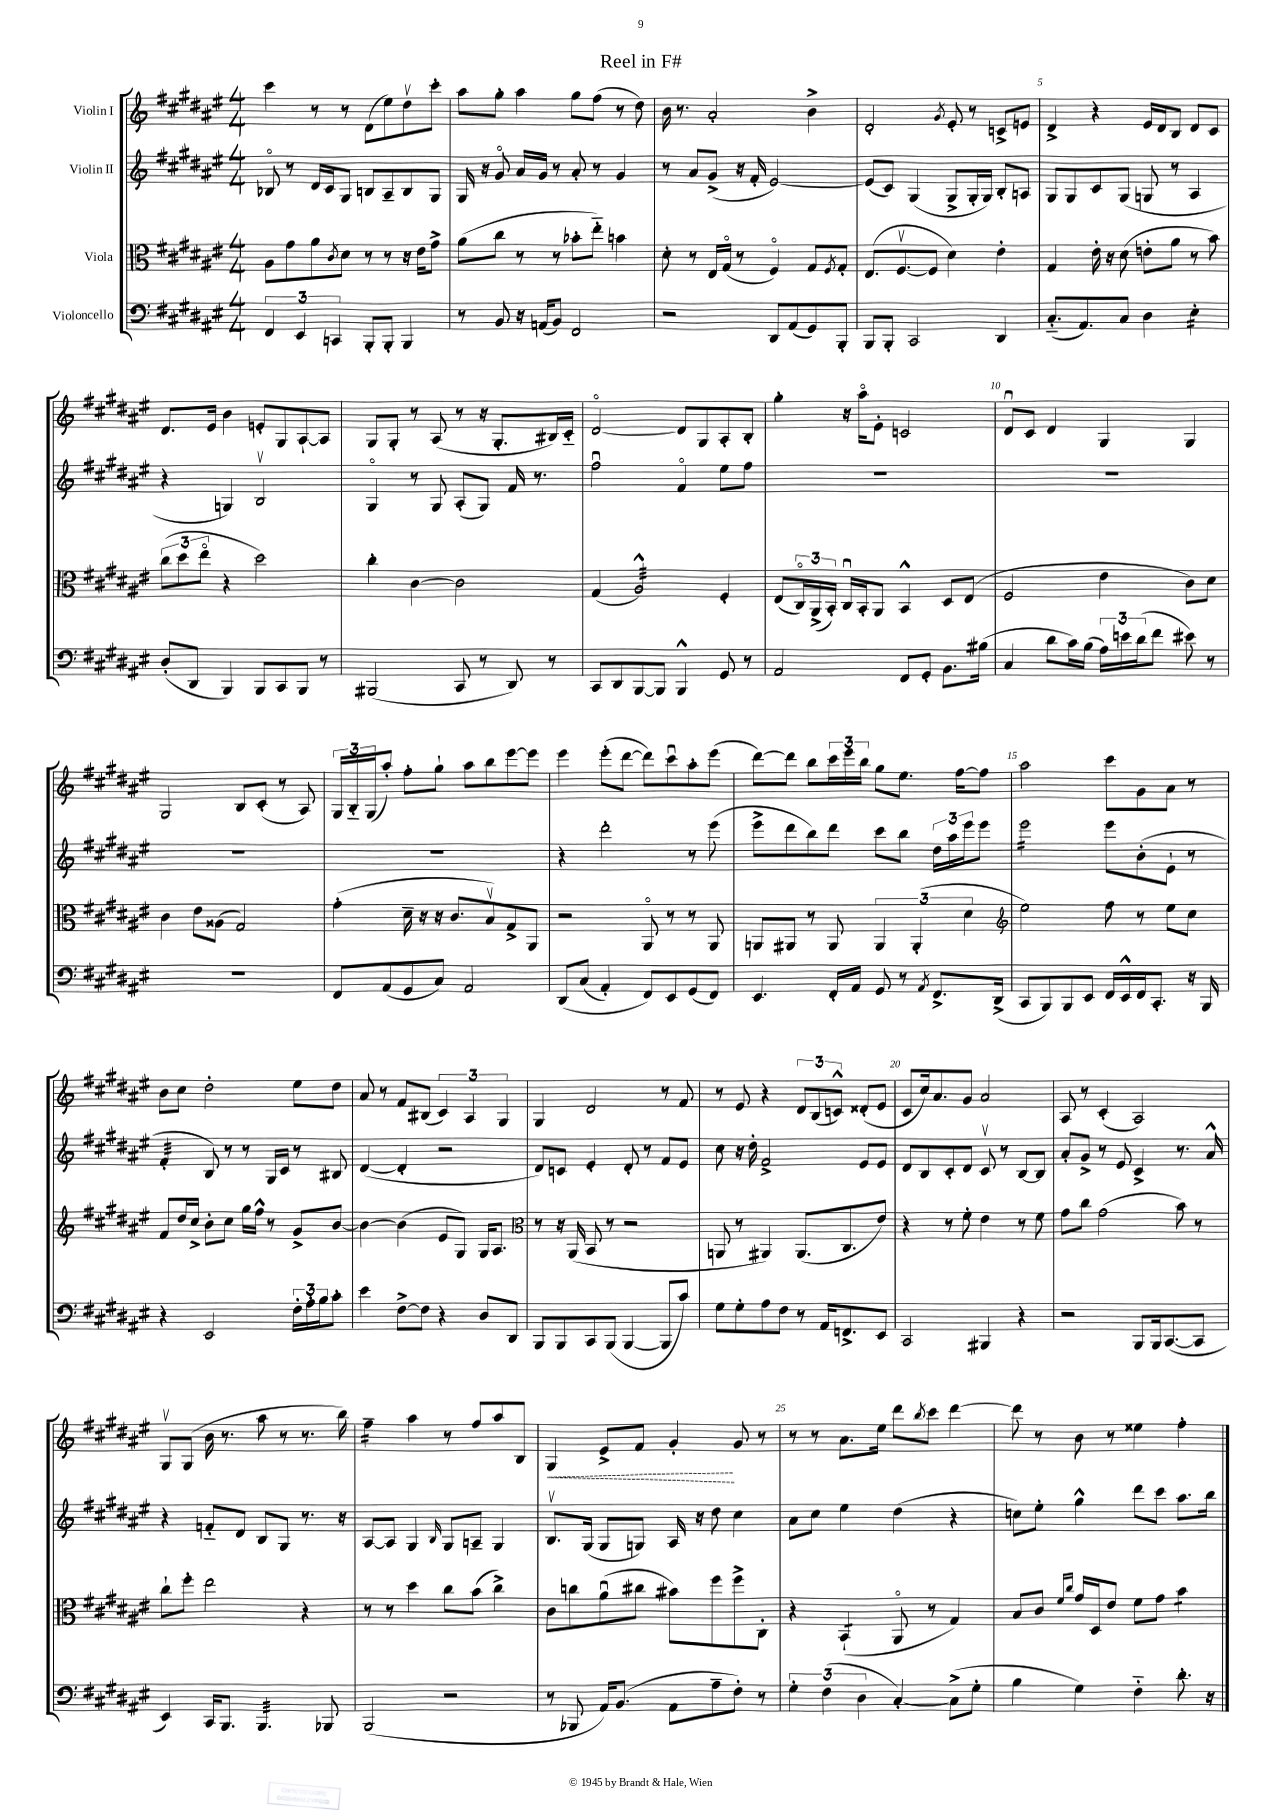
\header { title = "Reel in F#" }
<<
\new StaffGroup <<
\new Staff = "s0" \with { instrumentName = "Violin I" } {
    \clef treble \key fis \major \numericTimeSignature \time 4/4
    cis'''4 r8 r8 dis'8( eis''8) dis''8\upbow cis'''8-. |
    ais''8 gis''8-. ais''4 gis''8 fis''8( r8 dis''8) |
    b'16 r8. ais'2-. b'4-> |
    dis'2-. \acciaccatura { gis'8 } eis'8-. r8 c'8-> e'8 |
    dis'4-> r4 eis'16 dis'16 b8 dis'8 cis'8 |
    dis'8. eis'16 b'4 e'8-. gis8 ais8~-! ais8 |
    gis8 gis8-. r8 ais8( r8 r16 gis8.-. bis16) cis'16-_ |
    dis'2~\flageolet dis'8 gis8 ais8-. b8-. |
    gis''4-. r16 ais''16\flageolet eis'8-. c'2 |
    dis'8\downbow cis'8 dis'4 gis4 gis4 |
    gis2 b8 cis'8-.( r8 ais8) |
    \tuplet 3/2 { gis16 b16-_ gis16( } ais''8-.) fis''8-. gis''8-! ais''8 b''8 eis'''8~ eis'''8 |
    eis'''4 eis'''8-.( dis'''8~ dis'''8) cis'''8\downbow ais''8-. eis'''8( |
    dis'''8~) dis'''8 b''8 \tuplet 3/2 { cis'''16 eis'''16 b''16 } gis''8 eis''8. fis''16~ fis''8 |
    ais''2 cis'''8 gis'8 ais'8 r8 |
    b'8 cis''8 dis''2-. eis''8 dis''8 |
    ais'8 r8 fis'8 bis8( \tuplet 3/2 { cis'4) ais4 gis4 } |
    gis4 dis'2 r8 fis'8 |
    r8 eis'8 r4 \tuplet 3/2 { dis'8 b8( c'8-^) } disis'8-.( eis'8 |
    cis'8 cis''16) ais'8. gis'8 ais'2 |
    ais8 r8 cis'4-.( ais2) |
    gis8\upbow gis8( b'16 r8. ais''8 r8 r8. b''16) |
    fis''4:16-- ais''4 r8 fis''8 ais''8 b8 |
    \once \override Hairpin.style = #'dashed-line gis4\< eis'8-> fis'8 gis'4-.\! gis'8 r8 |
    r8 r8 ais'8. eis''16 dis'''8 \acciaccatura { b''8 } cis'''8 dis'''4~ |
    dis'''8 r8 b'8 r8 eisis''4 fis''4-. \bar "|." |
}
\new Staff = "s1" \with { instrumentName = "Violin II" } {
    \clef treble \key fis \major \numericTimeSignature \time 4/4
    bes8\flageolet r8 dis'16 cis'16 gis8 b8 ais8-- b8 gis8 |
    gis16 r16 gis'8\flageolet ais'16 gis'16 r8 ais'8-. r8 gis'4 |
    r8 ais'8 gis'8->( r16 fis'16-. eis'2~) |
    eis'8( cis'8) gis4( gis8-> gis16-. gis16) b8-. a8 |
    gis8 gis8 cis'8 gis8( g8 r8 ais4 |
    r4 g4) b2\upbow |
    gis4\flageolet r8 gis8 ais8-.( gis8) fis'16 r8. |
    fis''2\downbow fis'4\flageolet eis''8 fis''8 |
    R1 |
    R1 |
    R1 |
    R1 |
    r4 dis'''2-. r8 eis'''8( |
    eis'''8-> dis'''8 b''8) dis'''8 cis'''8 b''8 \tuplet 3/2 { dis''16 ais''16 eis'''16 } eis'''8 |
    eis'''2:16 eis'''8 b'8-.( eis'8-! r8 |
    fis'4:32-. b8) r8 r8 gis16 cis'16 r8 bis8 |
    dis'4~( dis'4-. r2 |
    dis'8) c'8 eis'4-. dis'8-. r8 fis'8 eis'8 |
    cis''8 r16 dis''16-. fis'2-> eis'8 eis'8 |
    dis'8 b8 cis'8-. dis'8 cis'8\upbow r8 b8~ b8 |
    ais'8-. gis'8-> r8 eis'8 cis'4-> r8. ais'16-^ |
    r4 f'8-_ dis'8 b8 gis8 r8. r16 |
    ais8~ ais8 gis4 \grace { b16 } gis8 a8-- gis4 |
    b8.\upbow gis16( gis8 g8) ais16 r16 dis''8 cis''4 |
    ais'8 cis''8 eis''4 dis''4( r4 |
    c''8) eis''8-. gis''4-^ dis'''8 cis'''8 ais''8. b''16 \bar "|." |
}
\new Staff = "s2" \with { instrumentName = "Viola" } {
    \clef alto \key fis \major \numericTimeSignature \time 4/4
    ais8 gis'8 ais'8 \acciaccatura { cis'8 } dis'8 r8 r8 r16 eis'16 gis'8-> |
    ais'8( cis''8 r8 r8 bes'8-. eis''8-_) b'4 |
    dis'8-. r8 eis16 gis16\flageolet( r8 fis4\flageolet) gis8 \acciaccatura { fis8 } gis8-. |
    eis8.( fis8.~\upbow fis8 dis'4) eis'4-. |
    gis4 eis'16-. r16 dis'8( e'8-. ais'8 r8 b'8) |
    \tuplet 3/2 { cis''8( dis''8 eis''8\flageolet } r4 dis''2) |
    cis''4-. cis'4~ cis'2 |
    gis4( ais2:32-^) fis4-. |
    eis8( \tuplet 3/2 { cis16\flageolet) ais,16->( b,16-.) } cis16\downbow b,16-. ais,8 b,4-^ dis8 eis8( |
    fis2 eis'4 cis'8) dis'8 |
    cis'4 eis'8 aisis8( gis2) |
    gis'4-.( dis'16-- r16 r16 cis'8. b8\upbow) gis8-> ais,8 |
    r2 ais,8\flageolet r8 r8 ais,8 |
    a,8 ais,8 r8 ais,8 \tuplet 3/2 { ais,4 ais,4-.( dis'4 } |
    \clef treble eis''2) fis''8 r8 eis''8 cis''8 |
    fis'8 dis''16 cis''16-> b'8-. cis''8 gis''16 fis''16-^ r8 gis'8-> b'8~ |
    b'4~ b'4( eis'8 gis8) gis16 ais8. |
    \clef alto r8 r16 ais,16( b,8 r8 r2 |
    a,8 r8 ais,4) ais,8.( cis8. eis'8) |
    r4 r8 fis'8-. eis'4 r8 fis'8 |
    gis'8 cis''8 gis'2( b'8) r8 |
    cis''8-! fis''8-. eis''2 r4 |
    r8 r8 dis''4 cis''8 b'8( cis''4->) |
    cis'8 c''8 ais'8\downbow( cis''8 bis'8) fis''8 fis''8-> cis8-. |
    r4 b,4:8-!( ais,8\flageolet r8 gis4) |
    b8 cis'8 \grace { fis'16 cis''16 } gis'16 dis16 eis'8 fis'8 gis'8 b'4:8 \bar "|." |
}
\new Staff = "s3" \with { instrumentName = "Violoncello" } {
    \clef bass \key fis \major \numericTimeSignature \time 4/4
    \tuplet 3/2 { fis,4 eis,4 c,4 } b,,8-. b,,8-. b,,4 |
    r8 b,8 r16 a,16( b,8) fis,2 |
    r2 dis,8 ais,8( gis,8) b,,8-. |
    b,,8 b,,8-. cis,2 dis,4 |
    cis8.-_( ais,8.) cis8 dis4 eis4:16-. |
    dis8-.( dis,8 b,,4) b,,8 cis,8 b,,8 r8 |
    bis,,2( cis,8 r8 dis,8) r8 |
    cis,8 dis,8 b,,8~ b,,8 b,,4-^ gis,8 r8 |
    ais,2 fis,8 gis,8-. b,8. bis16( |
    cis4 dis'8 cis'16) b16( \tuplet 3/2 { ais16) e'16 dis'16( } fis'8 eis'8) r8 |
    R1 |
    fis,8 ais,8( gis,8 cis8) ais,2 |
    dis,8\( cis8( ais,4-.) fis,8\) eis,8 gis,8( fis,8) |
    eis,4. fis,16-. ais,16 gis,8 r8 \acciaccatura { ais,8 } fis,8.-> dis,16->( |
    cis,8 b,,8) b,,8 eis,8 fis,16 eis,16-^ fis,16 cis,8.-. r16 b,,16 |
    r4 eis,2 \tuplet 3/2 { fis16-. ais16-. b16 } cis'8-. |
    eis'4 fis8~-> fis8 r4 dis8 dis,8 |
    b,,8 b,,8 cis,8 b,,8( b,,4~ b,,8 cis'8) |
    gis8 gis8-. ais8 fis8 r8 ais,16 f,8.-> eis,8 |
    cis,2 bis,,4 r4 |
    r2 b,,8 b,,16 cis,8.~( cis,8 |
    eis,4) cis,16 b,,8. b,,4.:32 bes,,8 |
    b,,2( r2 |
    r8 bes,,8 ais,16) b,8.( ais,8 ais8-- fis8-.) r8 |
    \tuplet 3/2 { gis4-. fis4( dis4 } cis4~-.) cis8->( gis8-. |
    b4 gis4) fis4-_ dis'8.-. r16 \bar "|." |
}
>>
>>
\layout { \context { \Score \override BarNumber.break-visibility = ##(#f #t #t) barNumberVisibility = #(every-nth-bar-number-visible 5) } }
